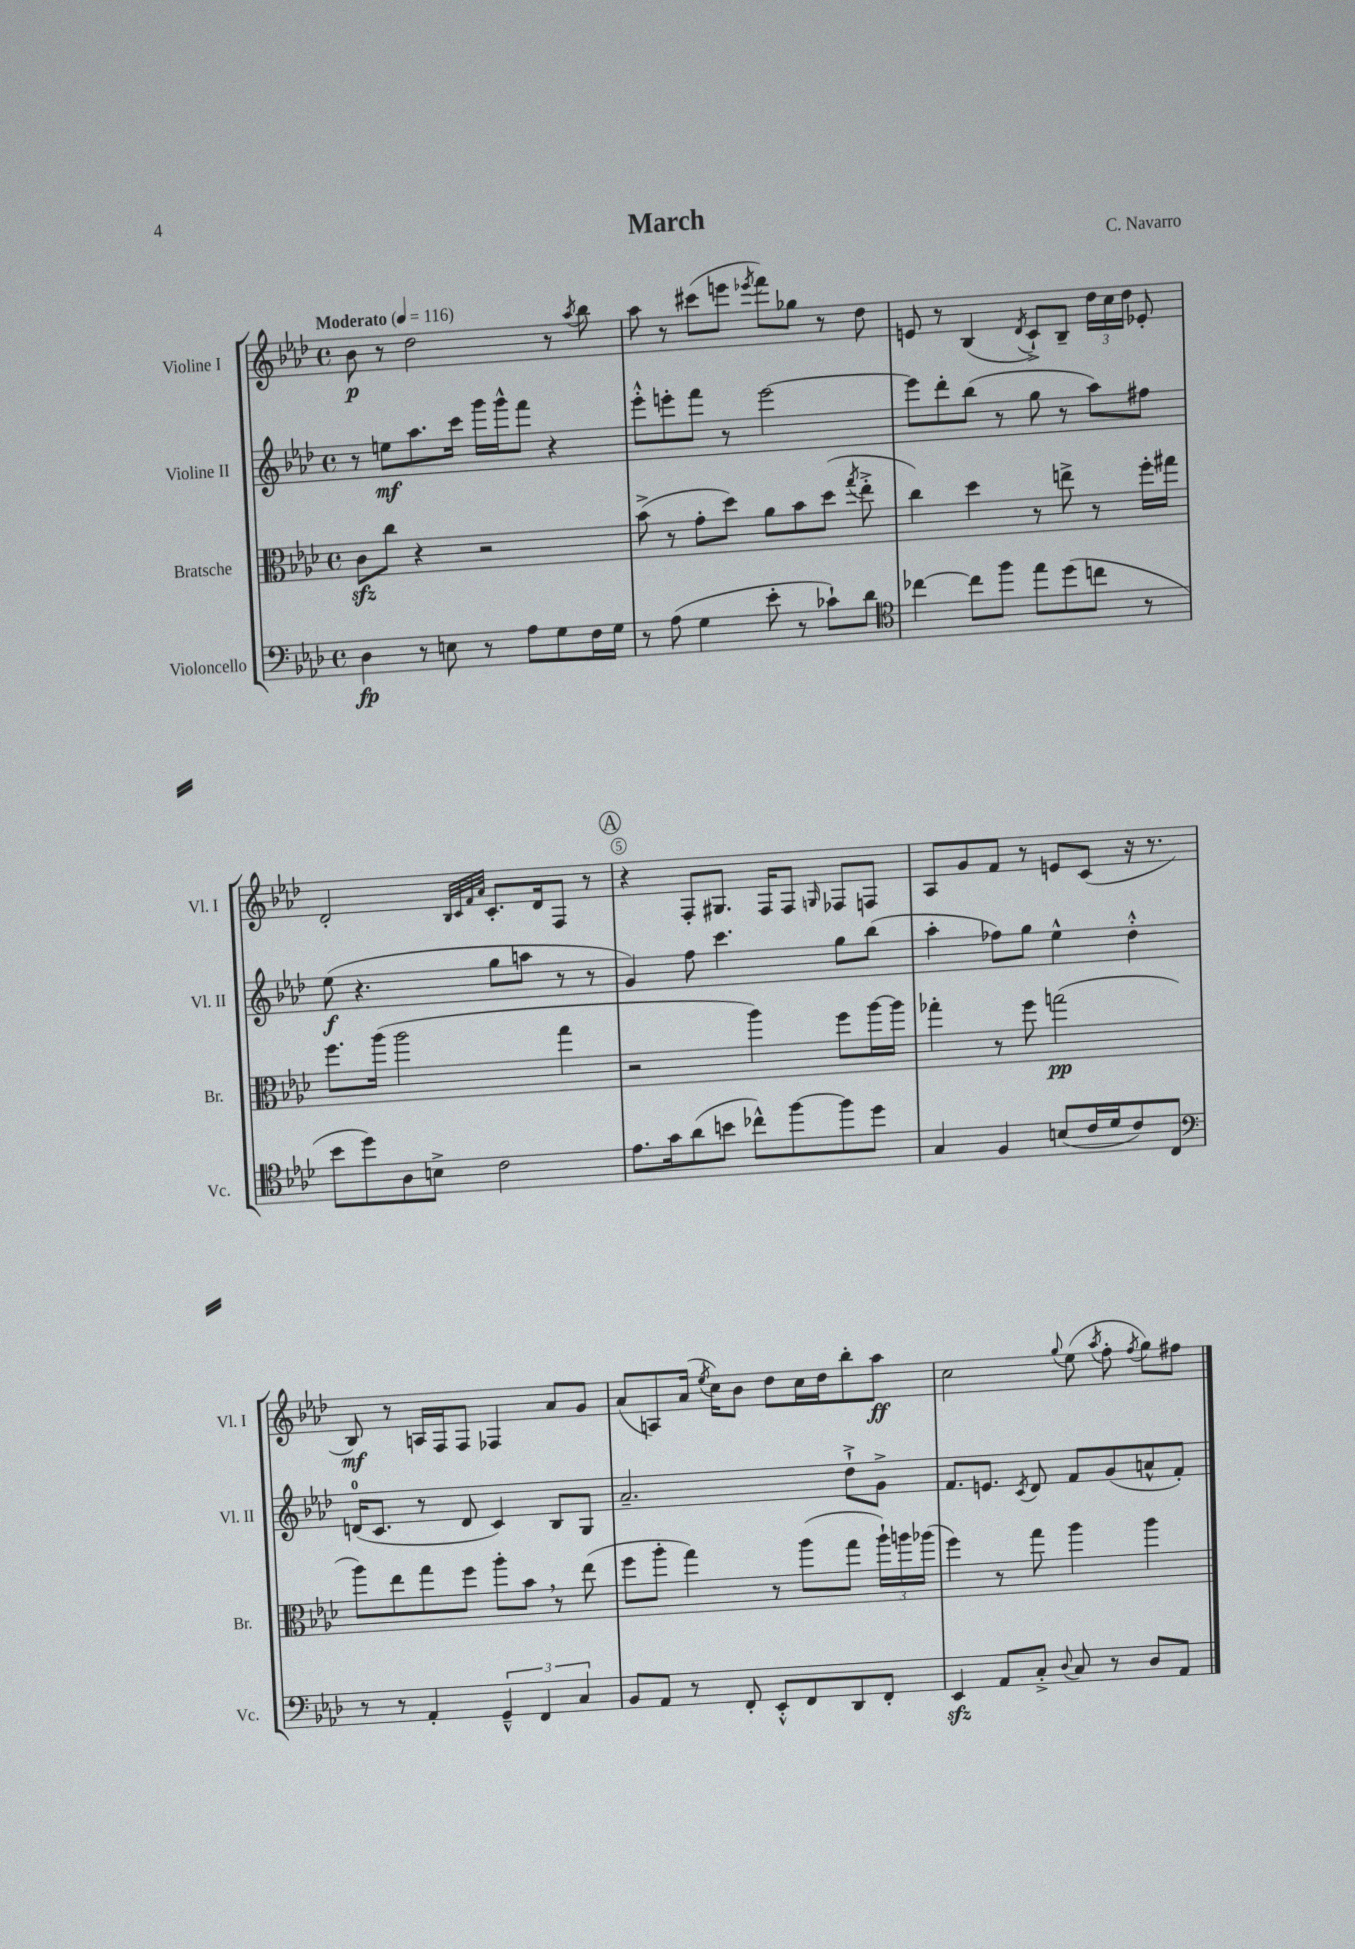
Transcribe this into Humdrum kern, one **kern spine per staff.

**kern	**kern	**kern	**kern
*staff4	*staff3	*staff2	*staff1
*clefF4	*clefC3	*clefG2	*clefG2
*k[b-e-a-d-]	*k[b-e-a-d-]	*k[b-e-a-d-]	*k[b-e-a-d-]
*M4/4	*M4/4	*M4/4	*M4/4
*met(c)	*met(c)	*met(c)	*met(c)
*MM116	*MM116	*MM116	*MM116
4D-\	8c\L	8r	8b-\
.	8cc\J	8ee\L	8r
8r	4r	8.aa-\	2dd-\
8E\	.	.	.
.	.	16ccc\Jk	.
8r	2r	16ggg\LL	.
.	.	16ggg^^\J	.
8A-\L	.	8fff\J	.
8G\	.	4r	8r
.	.	.	8qaa-/
16F\L	.	.	8bb-\
16G\JJ	.	.	.
=	=	=	=
8r	(8b-^\	8eee-'^^\L	8aa-\
(8A-\	8r	8eee'\	8r
4G\	8g'\L	8fff\J	(8ccc#\L
.	8dd-\J)	8r	8eee\J
.	.	.	8qeee-/
8e-'\	8a-\L	[2eee\	8fff\L)
8r	8b-\	.	8gg-\J
8c-`\L)	(8dd-\J	.	8r
.	8qgg/	.	.
8d-\J	8ee-'^\	.	8dd-\
=	=	=	=
*clefC4	*	*	*
[4cc-\	4cc\)	8eee\]L	8e/
.	.	8ddd-'\	8r
8cc-\]L	4dd-\	(8bb-\J	(4B-/
8ff\J	.	8r	.
.	.	.	8qd-/
8ee-\L	8r	8gg\	8c`^/L)
(8dd-\	8ee^\	8r	8B-~/J
8cc\J	8r	8aa-\L)	24dd-\LL
.	.	.	24cc\
.	.	.	24dd-\JJ
8r	16ff'\LL	8ff#\J	8e-'/
.	16gg#\JJ	.	.
=	=	=	=
8b-\L	8.ff\L	(8ee-\	2d-'/
8dd-\)	.	4.r	.
.	(16aa-\Jk	.	.
8A-\	2aa-\	.	.
8B^\J	.	.	.
.	.	.	32qqB-/LLL
.	.	.	32qqc/
.	.	.	32qqf/
.	.	.	32qqa-/JJJ
2c\	.	8gg\L	8.c'/L
.	.	8aa\J	.
.	.	.	16d-/k
.	4gg\	8r	8F/J
.	.	8r	8r
=	=	=	=
8.e-\L	2r	4g/)	4r
16g\k	.	.	.
(8a-\	.	8ff\	8F'/L
8b\J	.	4.ccc\	8.G#/J
8cc-^^\L)	4aa-\)	.	.
.	.	.	16F/LK
[8ff\	.	.	8F/J
.	.	.	16qqG/
8ff\]	8ff\L	8gg\L	8F-/L
8dd-\J	[16aa-\L	(8bb-\J	8F/J
.	16aa-\]JJ	.	.
=	=	=	=
4G/	4gg-'\	4aa-'\	8A-/L
.	.	.	8g/
4F/	8r	8ff-\L)	8f/J
.	8ff\	8gg\J	8r
(8B/L	(2gg\	4ee-^^\	8e/L
16c/L	.	.	(8c/J
16d-/J	.	.	.
8c/)	.	4dd-'^^\	16r
.	.	.	8.r
8C/J	.	.	.
=	=	=	=
*clefF4	*	*	*
8r	8aa-\L)	(16d/LK	8B-/)
.	.	8.c/J	.
8r	8ee-\	.	8r
4AA-'/	8gg\	8r	16A/LL
.	.	.	16F/J
.	8ff\J	8d/	8F/J
6GG~^^/	8aa-'\L	4c/)	4F-/
.	8b-\J	.	.
6FF/	.	.	.
.	8r	8B-/L	8a-/L
6C/	.	.	.
.	(8ee-\	8G/J	8g/J
=	=	=	=
8BB-/L	8ff\L	2.a-~/	(8a-/L
8AA-/J	8aa-'\J	.	8A/)
8r	4gg\)	.	(16a-/Jk
.	.	.	8qee-/
.	.	.	16cc\LK)
8FF'/	.	.	8b-\J
8EE-'^^/L	8r	.	8dd-\L
8FF/	(8aa-\L	.	16cc\L
.	.	.	16dd-\J
8DD-/	8gg\J	8dd-`^\L	8bb-'\
8FF'/J	24aa-`\LL)	8g^\J	8aa-\J
.	24aa\	.	.
.	(24aa-\JJ	.	.
=	=	=	=
4EE-/	4ff\)	8.f/L	2cc\
.	.	8.e/J	.
8AA-/L	8r	.	.
.	.	8qc/	.
8C'^/J	8gg\	8d-/	.
8qqD-/	.	.	8qqgg/
8C/	4aa-\	8f/L	(8ee-\
.	.	.	8qaa-/
8r	.	(8g/	8ff'\
.	.	.	8qff/
8D-/L	4aa-\	8a^^/	8gg\L)
8AA-/J	.	8f'/J)	8ff#\J
==	==	==	==
*-	*-	*-	*-
